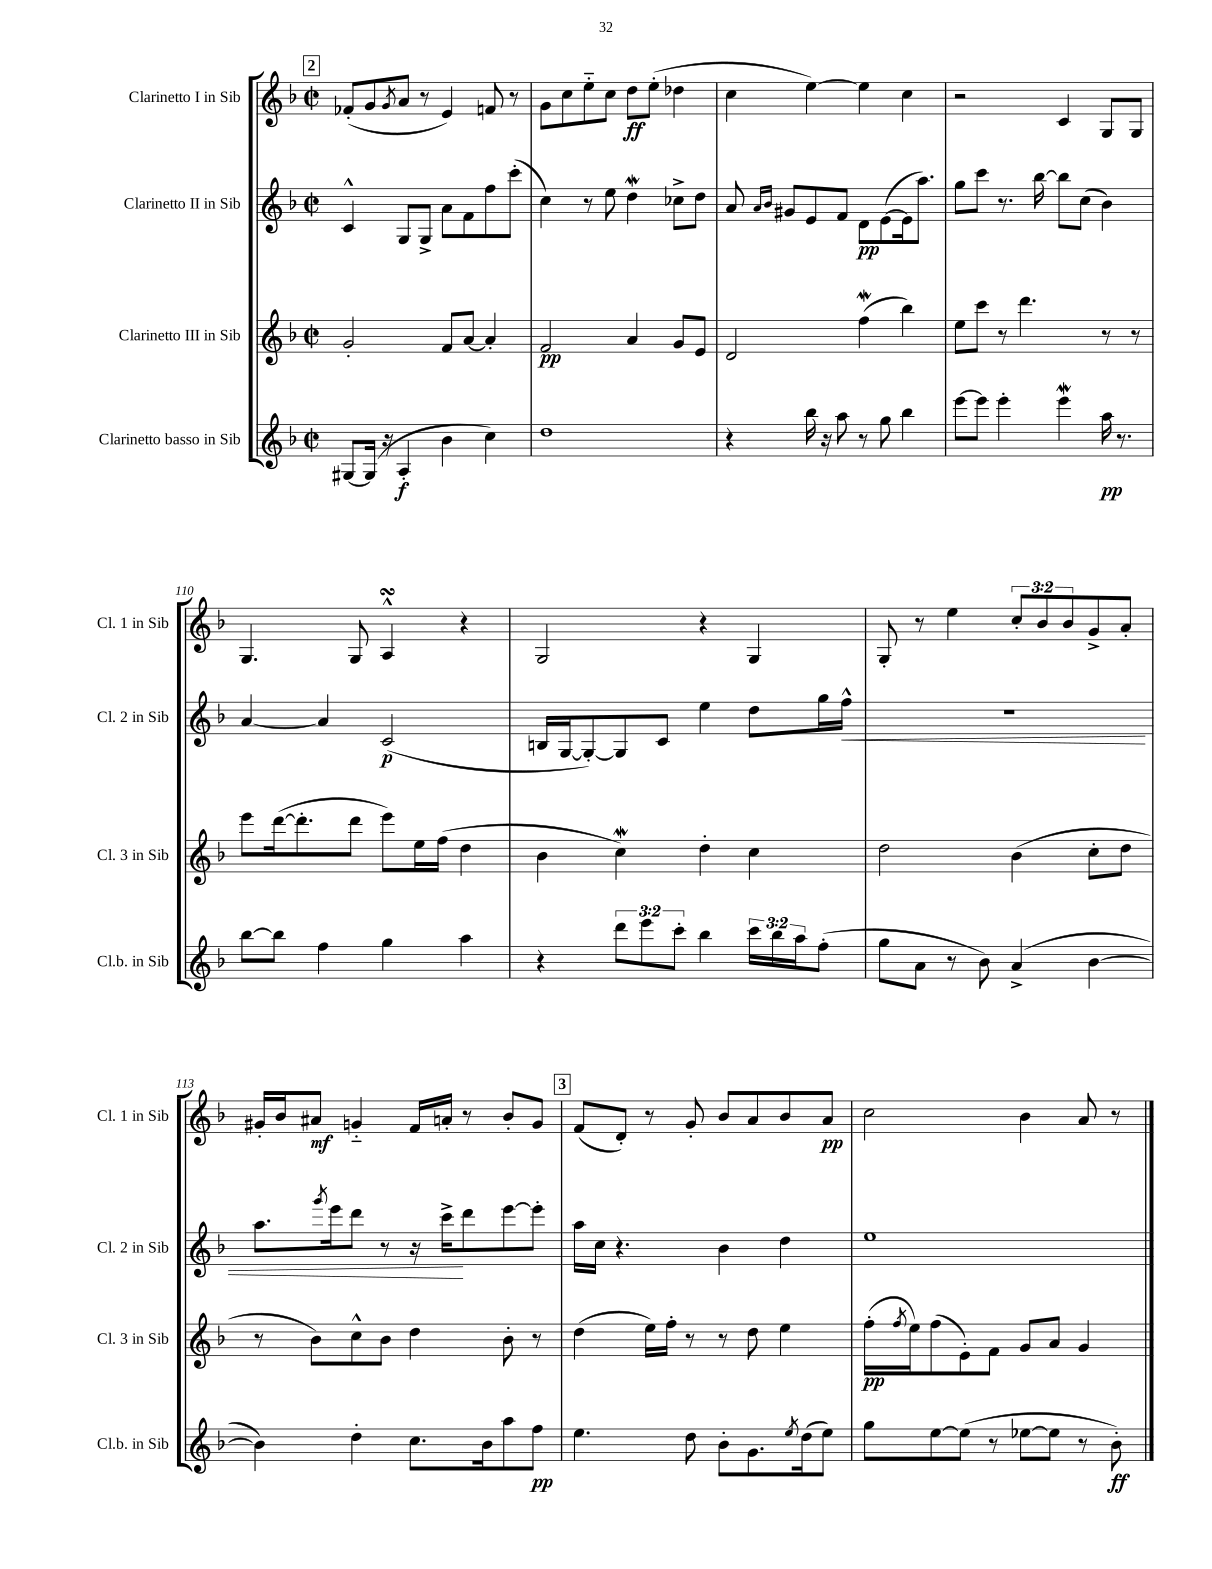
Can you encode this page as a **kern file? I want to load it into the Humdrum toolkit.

**kern	**dynam	**kern	**dynam	**kern	**dynam	**kern	**dynam
*part4	*part4	*part3	*part3	*part2	*part2	*part1	*part1
*staff4	*staff4	*staff3	*staff3	*staff2	*staff2	*staff1	*staff1
*I"Clarinetto basso in Sib	*	*I"Clarinetto III in Sib	*	*I"Clarinetto II in Sib	*	*I"Clarinetto I in Sib	*
*I'Cl.b. in Sib	*	*I'Cl. 3 in Sib	*	*I'Cl. 2 in Sib	*	*I'Cl. 1 in Sib	*
*clefG2	*	*clefG2	*	*clefG2	*	*clefG2	*
*k[b-]	*	*k[b-]	*	*k[b-]	*	*k[b-]	*
*M2/2	*	*M2/2	*	*M2/2	*	*M2/2	*
*met(c|)	*	*met(c|)	*	*met(c|)	*	*met(c|)	*
!!LO:REH:place=s1:t=2
=106	=106	=106	=106	=106	=106	=106	=106
[8G#X/L	.	2g'/	.	4c^^/	.	(8f-X'/L	.
(16G#/Jk]	.	.	.	.	.	8g/	.
16r	.	.	.	.	.	.	.
.	.	.	.	.	.	8qg/	.
4A'/	f	.	.	8G/L	.	8a/J	.
.	.	.	.	8G^/J	.	8r	.
4b-\	.	8f/L	.	8a\L	.	4e/)	.
.	.	[8a/J	.	8f\	.	.	.
4cc\)	.	4a'/]	.	8ff\	.	8fn/	.
.	.	.	.	(8ccc'\J	.	8r	.
=107	=107	=107	=107	=107	=107	=107	=107
1dd	.	2f/	pp	4cc\)	.	8g\L	.
.	.	.	.	.	.	8cc\	.
.	.	.	.	8r	.	8ee\	.
.	.	.	.	8ee\	.	8cc\J	.
.	.	4a/	.	4ddW\	.	8dd\L	ff
.	.	.	.	.	.	(8ee'\J	.
.	.	8g/L	.	8cc-X^\L	.	4dd-X\	.
.	.	8e/J	.	8dd\J	.	.	.
=108	=108	=108	=108	=108	=108	=108	=108
4r	.	2d/	.	8a/	.	4cc\	.
.	.	.	.	16qqa/LL	.	.	.
.	.	.	.	16qqb-/JJ	.	.	.
.	.	.	.	8g#X/L	.	.	.
16bb-\	.	.	.	8e/	.	[4ee\)	.
16r	.	.	.	.	.	.	.
8aa\	.	.	.	8f/J	.	.	.
8r	.	(4ffw\	.	8d\L	pp	4ee\]	.
8gg\	.	.	.	([8e\	.	.	.
4bb-\	.	4bb-\)	.	16e\k]	.	4cc\	.
.	.	.	.	8.aa\J)	.	.	.
=109	=109	=109	=109	=109	=109	=109	=109
[8eee\L	.	8ee\L	.	8gg\L	.	2r	.
8eee\J]	.	8ccc\J	.	8ccc\J	.	.	.
4eee'\	.	8r	.	8.r	.	.	.
.	.	4.ddd\	.	.	.	.	.
.	.	.	.	[16bb-\	.	.	.
4eeeW\	.	.	.	8bb-\L]	.	4c/	.
.	.	.	.	(8cc\J	.	.	.
16aa\	pp	8r	.	4b-\)	.	8G/L	.
8.r	.	.	.	.	.	.	.
.	.	8r	.	.	.	8G/J	.
!!LO:LB:g=z
=110	=110	=110	=110	=110	=110	=110	=110
[8bb-\L	.	8eee\L	.	[4a/	.	4.G/	.
8bb-\J]	.	([16ddd\k	.	.	.	.	.
.	.	8.ddd'\]	.	.	.	.	.
4ff\	.	.	.	4a/]	.	.	.
.	.	8ddd\J	.	.	.	8G/	.
4gg\	.	8eee\L)	.	(2c/	p	4AsSsS^^/	.
.	.	16ee\L	.	.	.	.	.
.	.	(16ff\JJ	.	.	.	.	.
4aa\	.	4dd\	.	.	.	4r	.
=111	=111	=111	=111	=111	=111	=111	=111
4r	.	4b-\	.	16Bn/LL	.	2G/	.
.	.	.	.	[16G/J	.	.	.
.	.	.	.	8G'/_)	.	.	.
12ddd\L	.	4ccW\)	.	8G/]	.	.	.
12eee\	.	.	.	.	.	.	.
.	.	.	.	8c/J	.	.	.
12ccc'\J	.	.	.	.	.	.	.
4bb-\	.	4dd'\	.	4ee\	.	4r	.
24ccc\LL	.	4cc\	.	8dd\L	.	4G/	.
24bb-\	.	.	.	.	.	.	.
24aa\J	.	.	.	.	.	.	.
(8ff'\J	.	.	.	16gg\L	.	.	.
!	!	!	!	!	!LO:HP:b	!	!
.	.	.	.	16ff^^\JJ	<	.	.
=112	=112	=112	=112	=112	=112	=112	=112
8gg\L	.	2dd\	.	1r	.	8G'/	.
8a\J	.	.	.	.	.	8r	.
8r	.	.	.	.	.	4ee\	.
8b-\)	.	.	.	.	.	.	.
(4a^/	.	(4b-\	.	.	.	12cc'/L	.
.	.	.	.	.	.	12b-/	.
.	.	.	.	.	.	12b-/	.
[4b-\	.	8cc'\L	.	.	.	8g^/	.
.	.	8dd\J	.	.	.	8a'/J	.
!!LO:LB:g=z
=113	=113	=113	=113	=113	=113	=113	=113
4b-\])	.	8r	.	8.aa\L	.	16g#X'/LL	.
.	.	.	.	.	.	16b-/J	.
.	.	8b-\L)	.	.	.	8a#X/J	mf
.	.	.	.	8qggg/	.	.	.
.	.	.	.	16eee\k	.	.	.
4dd'\	.	8cc^^\	.	8ddd\J	.	4gn/	.
.	.	8b-\J	.	8r	.	.	.
8.cc\L	.	4dd\	.	16r	.	16f/LL	.
.	.	.	.	16ccc^\KL	.	16an'/JJ	.
.	.	.	.	8ddd\	[	8r	.
16b-\k	.	.	.	.	.	.	.
8aa\	.	8b-'\	.	[8eee\	.	8b-'/L	.
8ff\J	pp	8r	.	8eee'\J]	.	8g/J	.
!!LO:REH:place=s1:t=3
=114	=114	=114	=114	=114	=114	=114	=114
4.ee\	.	(4dd\	.	16aa\LL	.	(8f/L	.
.	.	.	.	16cc\JJ	.	.	.
.	.	.	.	4.r	.	8d'/J)	.
.	.	16ee\LL)	.	.	.	8r	.
.	.	16ff'\JJ	.	.	.	.	.
8dd\	.	8r	.	.	.	8g'/	.
8b-'\L	.	8r	.	4b-\	.	8b-/L	.
8.g\	.	8dd\	.	.	.	8a/	.
.	.	4ee\	.	4dd\	.	8b-/	.
8qee/	.	.	.	.	.	.	.
(16dd\k	.	.	.	.	.	.	.
8ee\J)	.	.	.	.	.	8a/J	pp
=115	=115	=115	=115	=115	=115	=115	=115
8gg\L	.	(16ff'\LL	pp	1ee	.	2cc\	.
.	.	8qff/	.	.	.	.	.
.	.	16ee\J)	.	.	.	.	.
[8ee\	.	(8ff\	.	.	.	.	.
(8ee\J]	.	8e'\)	.	.	.	.	.
8r	.	8f\J	.	.	.	.	.
[8ee-X\L	.	8g/L	.	.	.	4b-\	.
8ee-\J]	.	8a/J	.	.	.	.	.
8r	.	4g/	.	.	.	8a/	.
8b-'\)	ff	.	.	.	.	8r	.
==	==	==	==	==	==	==	==
*-	*-	*-	*-	*-	*-	*-	*-
